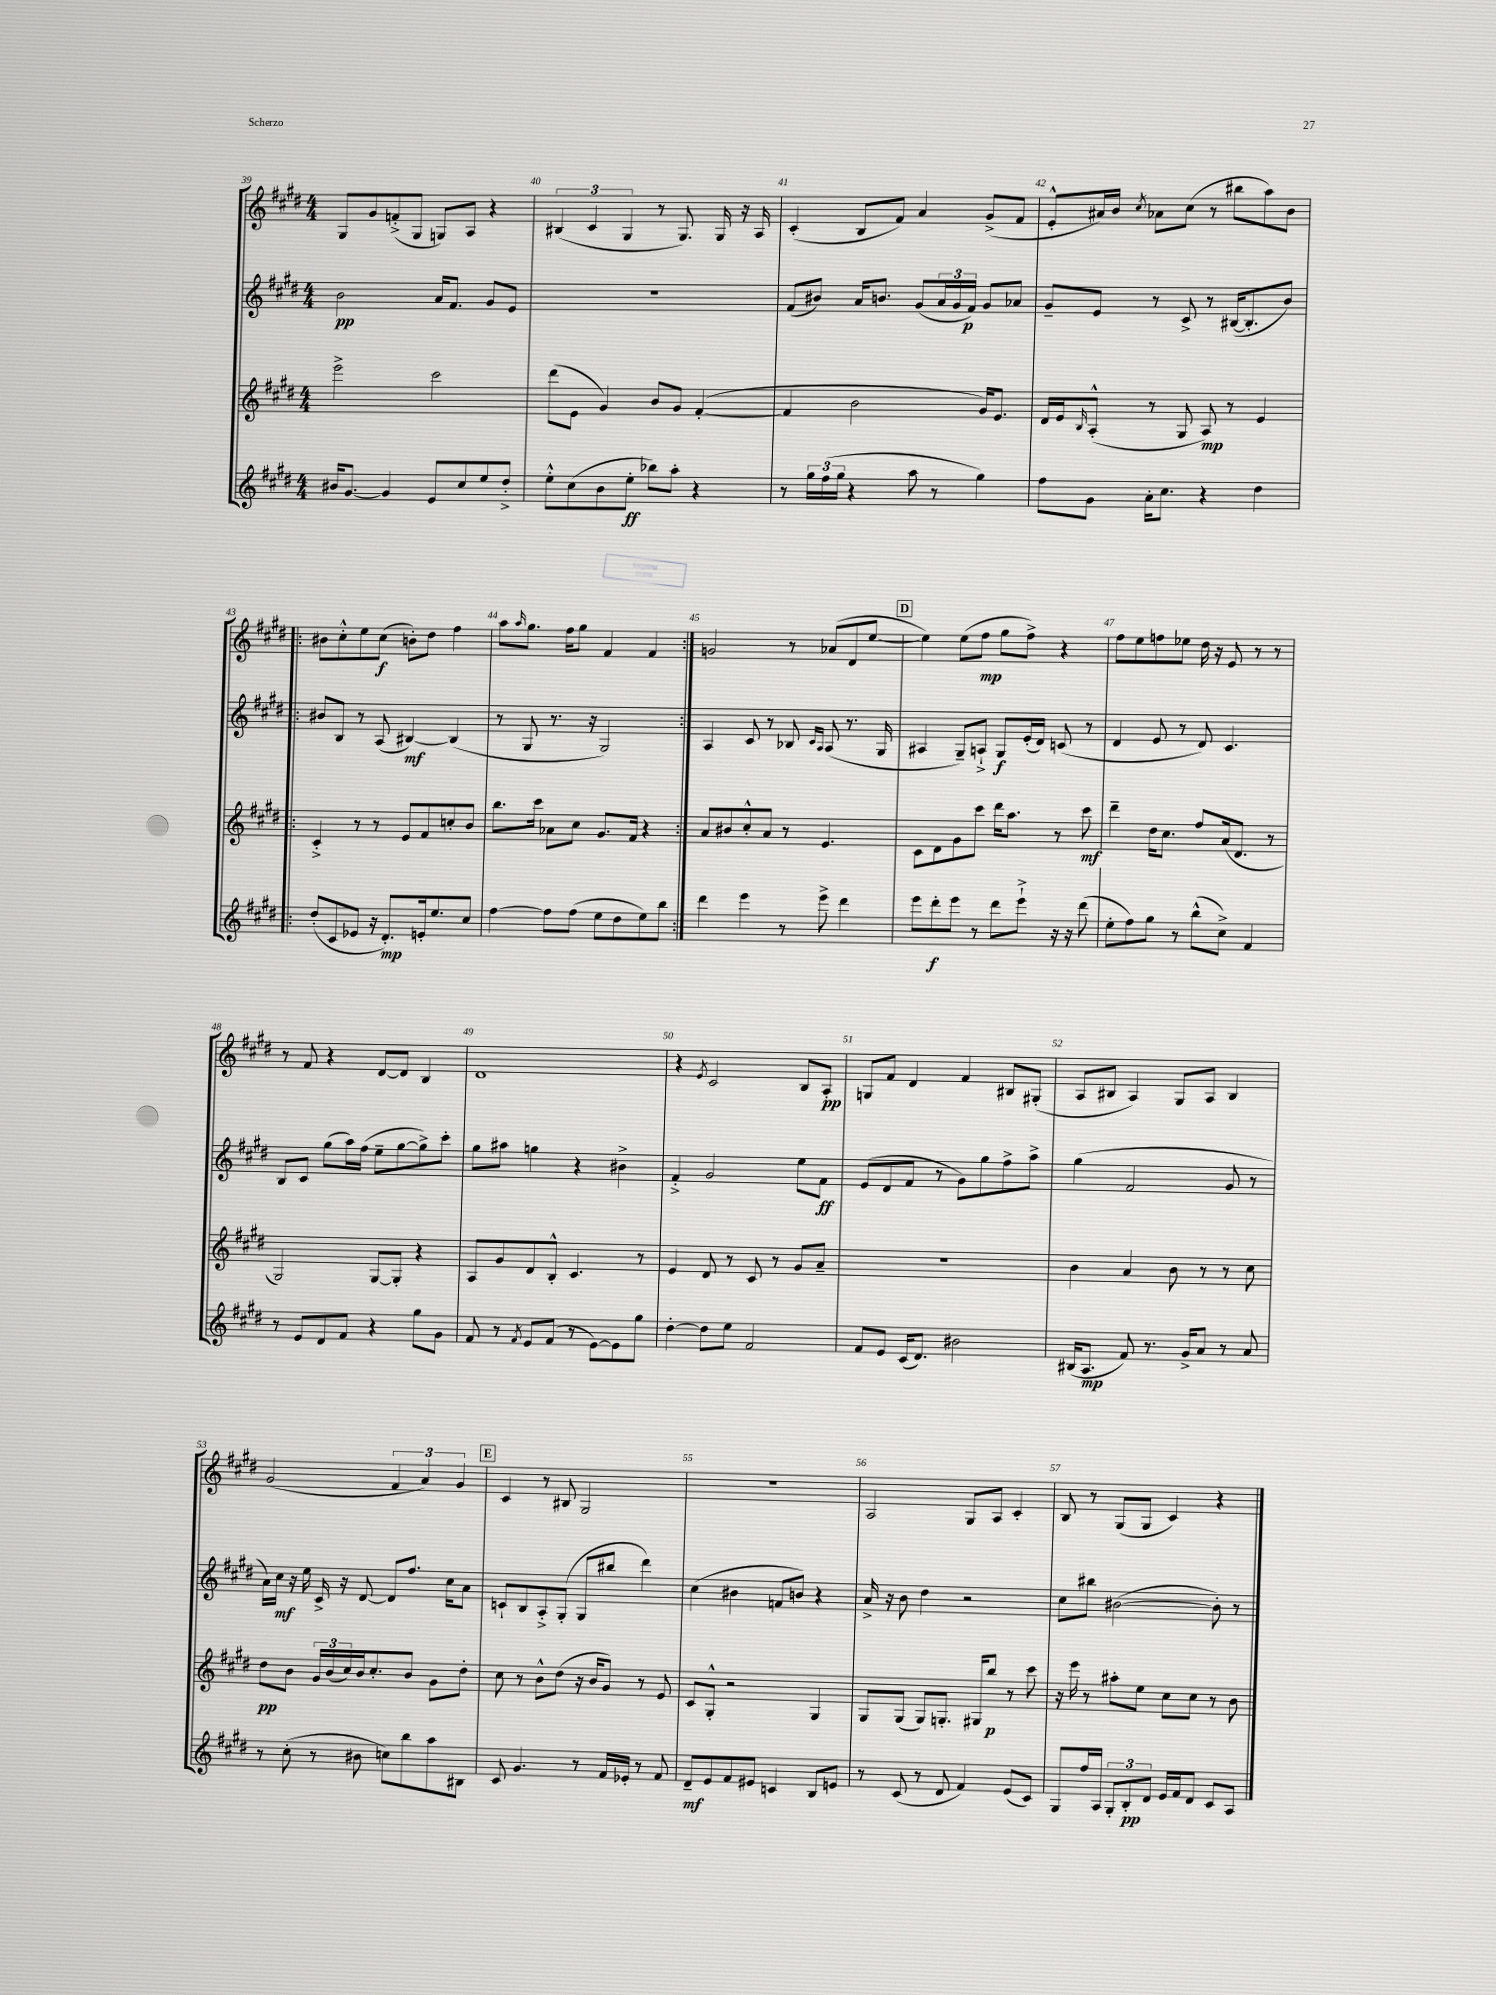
<<
\new StaffGroup <<
\new Staff = "s0" {
    \clef treble \key e \major \numericTimeSignature \time 4/4
    gis8 gis'8 f'8-.->( gis8 g8) a8 r4 |
    \tuplet 3/2 { bis4( cis'4 gis4 } r8 gis8.) gis16 r16 a16 |
    cis'4-.( b8 fis'8) a'4 gis'8->( fis'8 |
    e'8-.-^ ais'16) b'16 \acciaccatura { cis''8 } aes'8 cis''8( r8 bis''8 a''8) b'8 |
    \repeat volta 2 { bis'8 cis''8-.-^ e''8 cis''8\f( b'8-.) dis''8 fis''4 |
    a''8 \grace { a''16 } gis''8. fis''16 gis''8 fis'4 fis'4 | }
    g'2 r8 aes'8( dis'8 e''8~ |
    \mark \markup { \box "D" } e''4) e''8( fis''8\mp gis''8 fis''8->) r4 |
    fis''8 e''8 f''8 ees''8 dis''16 r16 e'8 r8 r8 |
    r8 fis'8 r4 dis'8~ dis'8 b4 |
    dis'1 |
    r4 \acciaccatura { e'8 } cis'2 b8 a8-.\pp |
    g8 fis'8 dis'4 fis'4 bis8 gis8-.( |
    a8 bis8 a4) gis8 a8 bis4 |
    gis'2( \tuplet 3/2 { fis'4 a'4) gis'4 } |
    \mark \markup { \box "E" } cis'4 r8 bis8 gis2 |
    R1 |
    a2 gis8 a8 cis'4-. |
    b8 r8 gis8( gis8 cis'4) r4 \bar "|." |
}
\new Staff = "s1" {
    \clef treble \key e \major \numericTimeSignature \time 4/4
    b'2\pp a'16 fis'8. gis'8 e'8 |
    r1 |
    fis'8( bis'8) a'16 b'8. gis'8( \tuplet 3/2 { a'16 gis'16 fis'16\p) } gis'8 aes'8 |
    gis'8-- e'8 r8 cis'8-> r8 bis16~( bis8.-. b'8) |
    \repeat volta 2 { bis'8 b8 r8 a8( bis4~\mf) bis4( |
    r8 gis8 r8. r16 gis2) | }
    a4 cis'8 r8 bes8 \grace { cis'16 a16 } a8( r8. gis16 |
    \mark \markup { \box "D" } ais4 gis8--) a8-!-> gis8\f e'16-.( dis'16) c'8( r8 |
    dis'4 e'8 r8 dis'8) cis'4. |
    b8 cis'8 gis''8( a''16) fis''16( e''8-- gis''8~ gis''8->) cis'''8-. |
    gis''8 ais''8 g''4 r4 bis'4-> |
    fis'4-.-> gis'2 e''8 fis'8\ff |
    e'8( dis'8 fis'8 r8 gis'8) gis''8 fis''8-> a''8-> |
    gis''4( fis'2 gis'8 r8 |
    a'16) cis''16\mf r16 e''16 cis'16-> r16 dis'8~ dis'8 fis''8. cis''16 a'8 |
    \mark \markup { \box "E" } c'8-! b8 a8-.-> gis8-.( gis8 bis''8 dis'''4) |
    cis''4( bis'4 f'8 b'8) r4 |
    a'16-> r16 b'8 dis''4 r2 |
    cis''8 bis''8 bis'2~( bis'8-.) r8 \bar "|." |
}
\new Staff = "s2" {
    \clef treble \key e \major \numericTimeSignature \time 4/4
    e'''2-> cis'''2 |
    dis'''8( e'8 gis'4) b'8 gis'8 fis'4~-.( |
    fis'4 b'2 gis'16) e'8. |
    dis'16 e'16 \grace { b16 } a8-.-^( r8 gis8 a8\mp) r8 e'4 |
    \repeat volta 2 { cis'4-.-> r8 r8 e'8 fis'8 c''8-. b'8 |
    b''8. cis'''16 aes'8 cis''8 gis'8. fis'16 r4 | }
    a'8 bis'8 cis''8-.-^ a'8 r8 e'4. |
    \mark \markup { \box "D" } cis'8 dis'8 gis'8 cis'''8 dis'''16 a''8. r8 cis'''8\mf |
    dis'''4-- dis''16 cis''8. fis''8 a'16( dis'8. r8 |
    gis2) gis8~ gis8-. r4 |
    a8 gis'8 dis'8 b8-.-^ cis'4. r8 |
    e'4 dis'8 r8 cis'8 r8 gis'8 a'8-- |
    R1 |
    b'4 a'4 b'8 r8 r8 cis''8 |
    dis''8\pp b'8 \tuplet 3/2 { gis'16 b'16( cis''16) } b'16 cis''8.-. b'8 gis'8 dis''8-. |
    \mark \markup { \box "E" } cis''8 r8 b'8-^ dis''8( r16 b'16 gis'8) r8 e'8 |
    cis'8 gis8-.-^ r2 gis4 |
    gis8 gis8( gis8) g8.-. gis16 b''8\p r8 cis'''8 |
    r16 e'''16 r8 ais''8-. e''8 cis''8 cis''8 r8 b'8 \bar "|." |
}
\new Staff = "s3" {
    \clef treble \key e \major \numericTimeSignature \time 4/4
    bis'16 gis'8.~ gis'4 e'8 cis''8 e''8 dis''8-.-> |
    e''8-.-^ cis''8( b'8 e''8-.\ff bes''8) a''8-. r4 |
    r8 \tuplet 3/2 { gis''16 fis''16( gis''16 } r4 a''8 r8 gis''4) |
    fis''8 gis'8 a'16-. cis''8. r4 dis''4 |
    \repeat volta 2 { dis''8-.( cis'8 ees'8 r16 dis'8.-.\mp) e'16-. e''8. cis''8 |
    fis''4~ fis''8 fis''8( e''8 dis''8 e''8) b''8 | }
    dis'''4 e'''4 r8 e'''8-> dis'''4 |
    \mark \markup { \box "D" } e'''8 dis'''8-.\f e'''8 r8 dis'''8 e'''8-!-> r16 r16 dis'''8( |
    e''8-. fis''8) gis''8 r8 b''8-^( cis''8->) fis'4 |
    r8 e'8 dis'8 fis'8 r4 gis''8 gis'8 |
    fis'8 r8 \acciaccatura { fis'8 } e'8 fis'8( r8 e'8~) e'8 gis''8 |
    dis''4~-. dis''8 e''8 fis'2 |
    fis'8 e'8 cis'16( dis'8.) bis'2 |
    bis16( a8.\mp fis'8) r8. gis'16-> a'8 r8 a'8 |
    r8 cis''8-.( r8 bis'8 c''8) b''8 a''8 bis8 |
    \mark \markup { \box "E" } cis'8 gis'4. r8 fis'16 ees'16-. r8 fis'8 |
    dis'8--\mf e'8 fis'8 eis'8 c'4 b8 e'8 |
    r8 cis'8( r8 dis'8 fis'4) e'8( cis'8) |
    gis8 fis''16 a16 \tuplet 3/2 { gis8-. b8-.\pp dis'8 } e'16 fis'16 dis'8 cis'8 a8 \bar "|." |
}
>>
>>
\layout { \context { \Score currentBarNumber = #39 \override BarNumber.break-visibility = ##(#f #t #t) barNumberVisibility = #all-bar-numbers-visible } }
